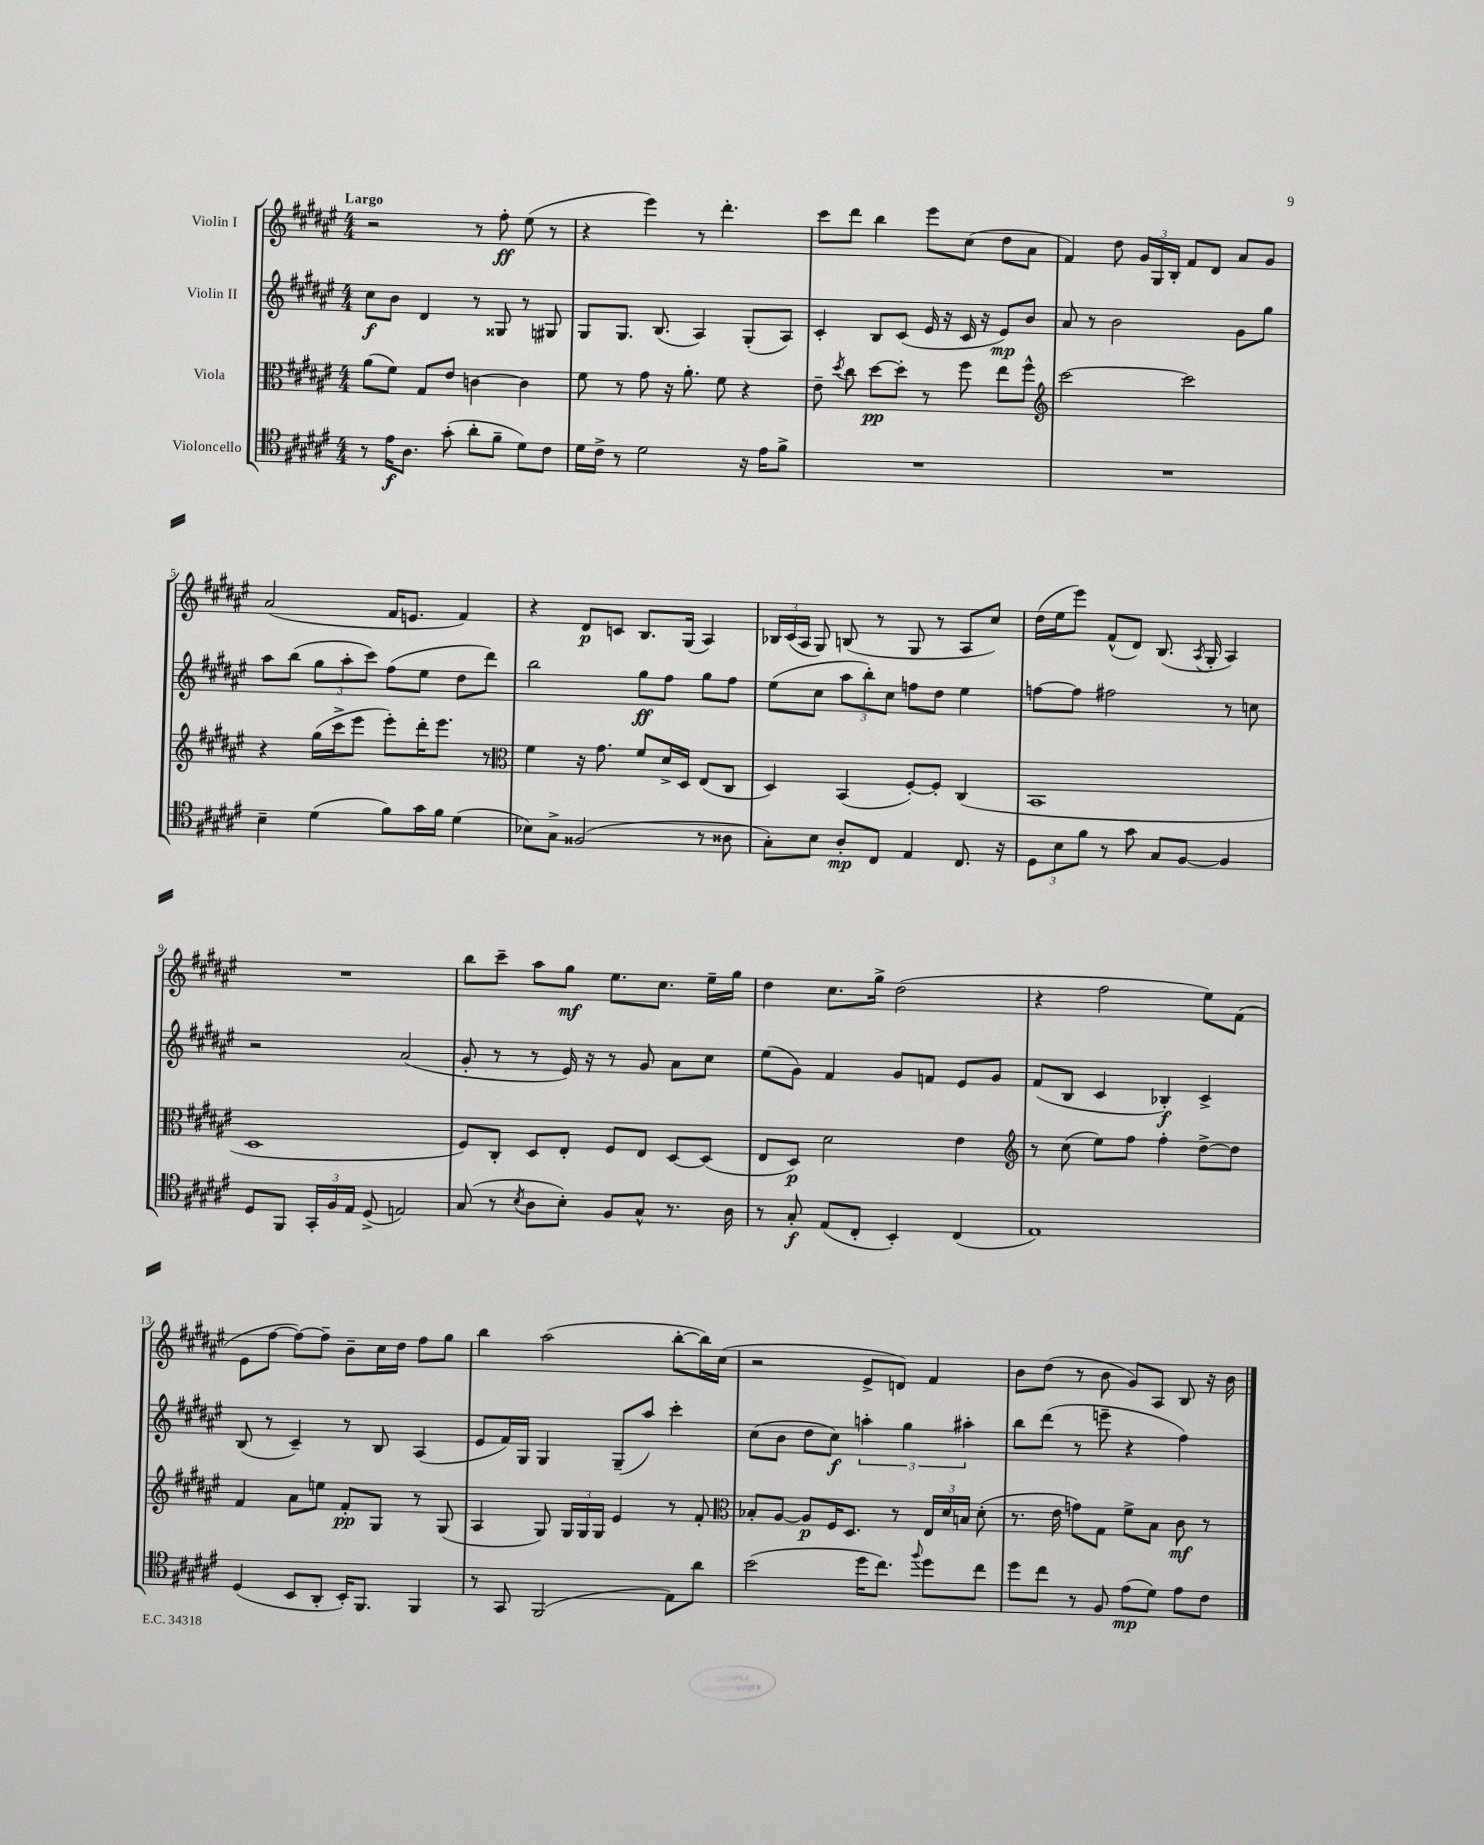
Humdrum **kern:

**kern	**dynam	**kern	**dynam	**kern	**dynam	**kern	**dynam
*part4	*part4	*part3	*part3	*part2	*part2	*part1	*part1
*staff4	*staff4	*staff3	*staff3	*staff2	*staff2	*staff1	*staff1
*I"Violoncello	*	*I"Viola	*	*I"Violin II	*	*I"Violin I	*
*clefC4	*	*clefC3	*	*clefG2	*	*clefG2	*
*k[f#c#g#d#a#e#]	*	*k[f#c#g#d#a#e#]	*	*k[f#c#g#d#a#e#]	*	*k[f#c#g#d#a#e#]	*
*M4/4	*	*M4/4	*	*M4/4	*	*M4/4	*
=1	=1	=1	=1	=1	=1	=1	=1
!	!	!	!	!	!	!LO:TX:a:B:t=Largo	!
8r	.	(8a#\L	.	8cc#\L	f	2r	.
16e#\KL	f	8f#\J)	.	8b\J	.	.	.
8.A#\J	.	.	.	.	.	.	.
.	.	8G#/L	.	4d#/	.	.	.
(8g#'\	.	8e#/J	.	.	.	.	.
8a#'\L	.	[4cn\	.	8r	.	8r	.
8f#~\J	.	.	.	8G##X/	.	8ff#'\	ff
8d#\L)	.	4c\]	.	8r	.	(8ee#\	.
8c#\J	.	.	.	8G#X/	.	8r	.
=2	=2	=2	=2	=2	=2	=2	=2
16d#\LL	.	8f#\	.	8G#/L	.	4r	.
16c#^\JJ	.	.	.	.	.	.	.
8r	.	8r	.	8.G#/J	.	.	.
2d#\	.	8g#\	.	.	.	4eee#\)	.
.	.	.	.	(8.B/	.	.	.
.	.	16r	.	.	.	.	.
.	.	8.a#'\	.	.	.	.	.
.	.	.	.	4A#/)	.	8r	.
.	.	8f#\	.	.	.	4.ddd#'\	.
16r	.	4r	.	(8G#'/L	.	.	.
16e#\KL	.	.	.	.	.	.	.
8f#^\J	.	.	.	8A#/J)	.	.	.
=3	=3	=3	=3	=3	=3	=3	=3
1r	.	8e#~\	.	4c#'/	.	8ccc#\L	.
.	.	8qdd#/	.	.	.	.	.
.	.	8cc#\	.	.	.	8ddd#\J	.
.	.	[8dd#\L	pp	8B/L	.	4bb\	.
.	.	8dd#'\J]	.	(8c#/J	.	.	.
.	.	8r	.	16e#/	.	8eee#\L	.
.	.	.	.	16r	.	.	.
.	.	8ff#\	.	16c#/	.	(8cc#\J	.
.	.	.	.	16r	.	.	.
.	.	8ee#\L	.	8e#/L)	mp	8dd#\L	.
.	.	8ff#^^\J	.	8b/J	.	8a#\J	.
=4	=4	=4	=4	=4	=4	=4	=4
*	*	*clefG2	*	*	*	*	*
1r	.	[2ccc#\	.	8a#/	.	4f#/)	.
.	.	.	.	8r	.	.	.
.	.	.	.	2b\	.	8dd#\	.
.	.	.	.	.	.	24g#/LL	.
.	.	.	.	.	.	24G#/	.
.	.	.	.	.	.	24B'/JJ	.
.	.	2ccc#\]	.	.	.	8f#/L	.
.	.	.	.	.	.	8d#/J	.
.	.	.	.	8g#\L	.	8a#/L	.
.	.	.	.	8gg#\J	.	8g#/J	.
!!LO:LB:g=z
=5	=5	=5	=5	=5	=5	=5	=5
4B~\	.	4r	.	8aa#\L	.	(2a#/	.
.	.	.	.	(8bb\J	.	.	.
(4d#\	.	(16gg#\LL	.	12gg#\L	.	.	.
.	.	16ccc#^\J	.	.	.	.	.
.	.	.	.	12aa#'\	.	.	.
.	.	8eee#\J	.	.	.	.	.
.	.	.	.	12ccc#\J)	.	.	.
8f#\L)	.	8eee#'\L)	.	(8ff#\L	.	16f#/KL	.
.	.	.	.	.	.	8.en/J	.
16g#\L	.	16ddd#'\K	.	8ee#\J	.	.	.
16f#\JJ	.	8.eee#\J	.	.	.	.	.
(4d#\	.	.	.	8dd#\L	.	4f#/)	.
.	.	8r	.	8ddd#\J)	.	.	.
=6	=6	=6	=6	=6	=6	=6	=6
*	*	*clefC3	*	*	*	*	*
8B-X\L)	.	4f#\	.	2bb\	.	4r	.
8G#^\J	.	.	.	.	.	.	.
(2F##X/	.	16r	.	.	.	8d#/L	p
.	.	8.g#\	.	.	.	.	.
.	.	.	.	.	.	8cn/J	.
.	.	8f#/L	.	8gg#\L	ff	8.B/L	.
.	.	16d#^/L	.	8ff#\J	.	.	.
.	.	16D#/JJ	.	.	.	(16G#/Jk	.
8r	.	(8E#/L	.	8gg#\L	.	4A#/)	.
8A##X\	.	8C#/J	.	8ff#\J	.	.	.
=7	=7	=7	=7	=7	=7	=7	=7
8G#'\L)	.	4D#/)	.	(8ee#\L	.	24B-X/LL	.
.	.	.	.	.	.	(24c#/	.
.	.	.	.	.	.	24A#/JJ	.
8B\J	.	.	.	8cc#\J	.	8G#/)	.
8A#'/L	mp	(4BB/	.	12aa#\L	.	(8Bn/	.
.	.	.	.	12bb'\)	.	.	.
8C#/J	.	.	.	.	.	8r	.
.	.	.	.	12cc#\J	.	.	.
4E#/	.	[8F#'/L)	.	8ffn\L	.	8G#/	.
.	.	8F#'/J]	.	8dd#\J	.	8r	.
8.C#/	.	(4C#/	.	4ee#\	.	8A#/L	.
.	.	.	.	.	.	8cc#/J)	.
16r	.	.	.	.	.	.	.
=8	=8	=8	=8	=8	=8	=8	=8
12D#\L	.	1BB	.	[8ffn\L	.	(16dd#\LL	.
.	.	.	.	.	.	16ee#\J	.
12B\	.	.	.	.	.	.	.
.	.	.	.	8ff\J]	.	8eee#\J)	.
12f#\J	.	.	.	.	.	.	.
8r	.	.	.	2ff#X\	.	(8f#^^/L	.
8g#\	.	.	.	.	.	8d#/J)	.
8G#/L	.	.	.	.	.	(8.B/	.
[8F#/J	.	.	.	.	.	.	.
.	.	.	.	.	.	8qA#/	.
.	.	.	.	.	.	16G#'/	.
4F#/]	.	.	.	8r	.	4A#/)	.
.	.	.	.	8ccn\	.	.	.
!!LO:LB:g=z
=9	=9	=9	=9	=9	=9	=9	=9
8D#/L	.	1D#	.	2r	.	1r	.
8FF#/J	.	.	.	.	.	.	.
24GG#'/LL	.	.	.	.	.	.	.
24F#/	.	.	.	.	.	.	.
24E#/JJ	.	.	.	.	.	.	.
(8D#^/	.	.	.	.	.	.	.
2En/)	.	.	.	(2a#/	.	.	.
=10	=10	=10	=10	=10	=10	=10	=10
(8G#/	.	8F#/L)	.	8g#'/	.	8bb\L	.
8r	.	8C#'/J	.	8r	.	8ccc#~\J	.
8qB/	.	.	.	.	.	.	.
8A#\L	.	8D#/L	.	8r	.	8aa#\L	.
8B'\J)	.	8E#'/J	.	16e#/)	.	8gg#\J	mf
.	.	.	.	16r	.	.	.
8F#/L	.	8F#/L	.	8r	.	8.ee#\L	.
8G#^^/J	.	8E#/J	.	8g#/	.	.	.
.	.	.	.	.	.	8.cc#\J	.
8.r	.	[8D#/L	.	8a#\L	.	.	.
.	.	(8D#/J]	.	8cc#\J	.	16ee#~\LL	.
16A#\	.	.	.	.	.	16gg#\JJ	.
=11	=11	=11	=11	=11	=11	=11	=11
8r	.	8E#/L	.	(8ee#\L	.	4dd#\	.
8G#'/	f	8D#/J)	p	8g#\J)	.	.	.
(8E#/L	.	2d#\	.	4f#/	.	8.cc#\L	.
8C#'/J	.	.	.	.	.	.	.
.	.	.	.	.	.	16gg#^\Jk	.
4BB'/)	.	.	.	8g#/L	.	(2dd#\	.
.	.	.	.	8fn/J	.	.	.
(4C#/	.	4e#\	.	8e#/L	.	.	.
.	.	.	.	8g#/J	.	.	.
=12	=12	=12	=12	=12	=12	=12	=12
*	*	*clefG2	*	*	*	*	*
1E#)	.	8r	.	(8f#/L	.	4r	.
.	.	(8cc#\	.	8B/J	.	.	.
.	.	8ee#\L)	.	4c#/	.	2ff#\	.
.	.	8ff#\J	.	.	.	.	.
.	.	4ff#'\	.	4B-X'/)	f	.	.
.	.	[8dd#^\L	.	4c#^/	.	8ee#\L)	.
.	.	8dd#\J]	.	.	.	(8f#\J	.
!!LO:LB:g=z
=13	=13	=13	=13	=13	=13	=13	=13
(4D#/	.	4f#/	.	(8B/	.	8e#\L	.
.	.	.	.	8r	.	[8ff#\J	.
8BB/L	.	8a#\L	.	4c#~/)	.	8ff#\L_)	.
8AA#'/J	.	8een\J	.	.	.	8ff#~\J]	.
16BB'/KL)	.	8f#'/L	pp	8r	.	8b~\L	.
8.FF#/J	.	.	.	.	.	.	.
.	.	8G#/J	.	8B/	.	16cc#\L	.
.	.	.	.	.	.	16dd#\JJ	.
4FF#/	.	8r	.	(4A#/	.	8ff#\L	.
.	.	(8G#/	.	.	.	8gg#\J	.
=14	=14	=14	=14	=14	=14	=14	=14
8r	.	4A#/	.	8e#/L	.	4bb\	.
8GG#/	.	.	.	16f#/L)	.	.	.
.	.	.	.	16G#/JJ	.	.	.
(2FF#/	.	8G#/)	.	4G#/	.	(2aa#\	.
.	.	24G#/LL	.	.	.	.	.
.	.	24G#/	.	.	.	.	.
.	.	24G#/JJ	.	.	.	.	.
.	.	4e#/	.	(8G#~/L	.	.	.
.	.	.	.	8aa#/J)	.	.	.
8E#\L)	.	8r	.	4ccc#'\	.	[8bb'\L	.
8a#\J	.	8f#'/	.	.	.	16bb\L])	.
.	.	.	.	.	.	(16cc#\JJ	.
=15	=15	=15	=15	=15	=15	=15	=15
*	*	*clefC3	*	*	*	*	*
(2b\	.	8B-X'/L	.	(8cc#\L	.	2r	.
.	.	[8A#/J	.	8b\J	.	.	.
.	.	8A#/L]	p	8dd#\L	.	.	.
.	.	16F#/K	.	8cc#\J)	f	.	.
.	.	8.D#/J	.	.	.	.	.
16dd#\KL	.	.	.	6aan'\	.	8e#^/L	.
8.cc#\J)	.	.	.	.	.	.	.
.	.	8r	.	.	.	8dn/J)	.
.	.	.	.	6gg#\	.	.	.
8qqff#/	.	.	.	.	.	.	.
8dd#\L	.	24E#/LL	.	.	.	4f#/	.
.	.	24d#/	.	.	.	.	.
.	.	24Bn/JJ	.	6aa#X'\	.	.	.
8cc#\J	.	(8d#'\	.	.	.	.	.
=16	=16	=16	=16	=16	=16	=16	=16
8dd#\L	.	8.r	.	8bb\L	.	8b\L	.
8cc#\J	.	.	.	(8ddd#\J	.	(8dd#\J	.
.	.	16e#\	.	.	.	.	.
8r	.	8gn\L)	.	8r	.	8r	.
8F#/	.	8G#\J	.	8eeen~\	.	8b\	.
(8e#\L	mp	8f#^\L	.	4r	.	8g#/L)	.
8d#\J)	.	8B\J	.	.	.	8A#/J	.
8e#\L	.	8c#\	mf	4ff#\)	.	8B/	.
8c#\J	.	8r	.	.	.	16r	.
.	.	.	.	.	.	16b\	.
==	==	==	==	==	==	==	==
*-	*-	*-	*-	*-	*-	*-	*-
